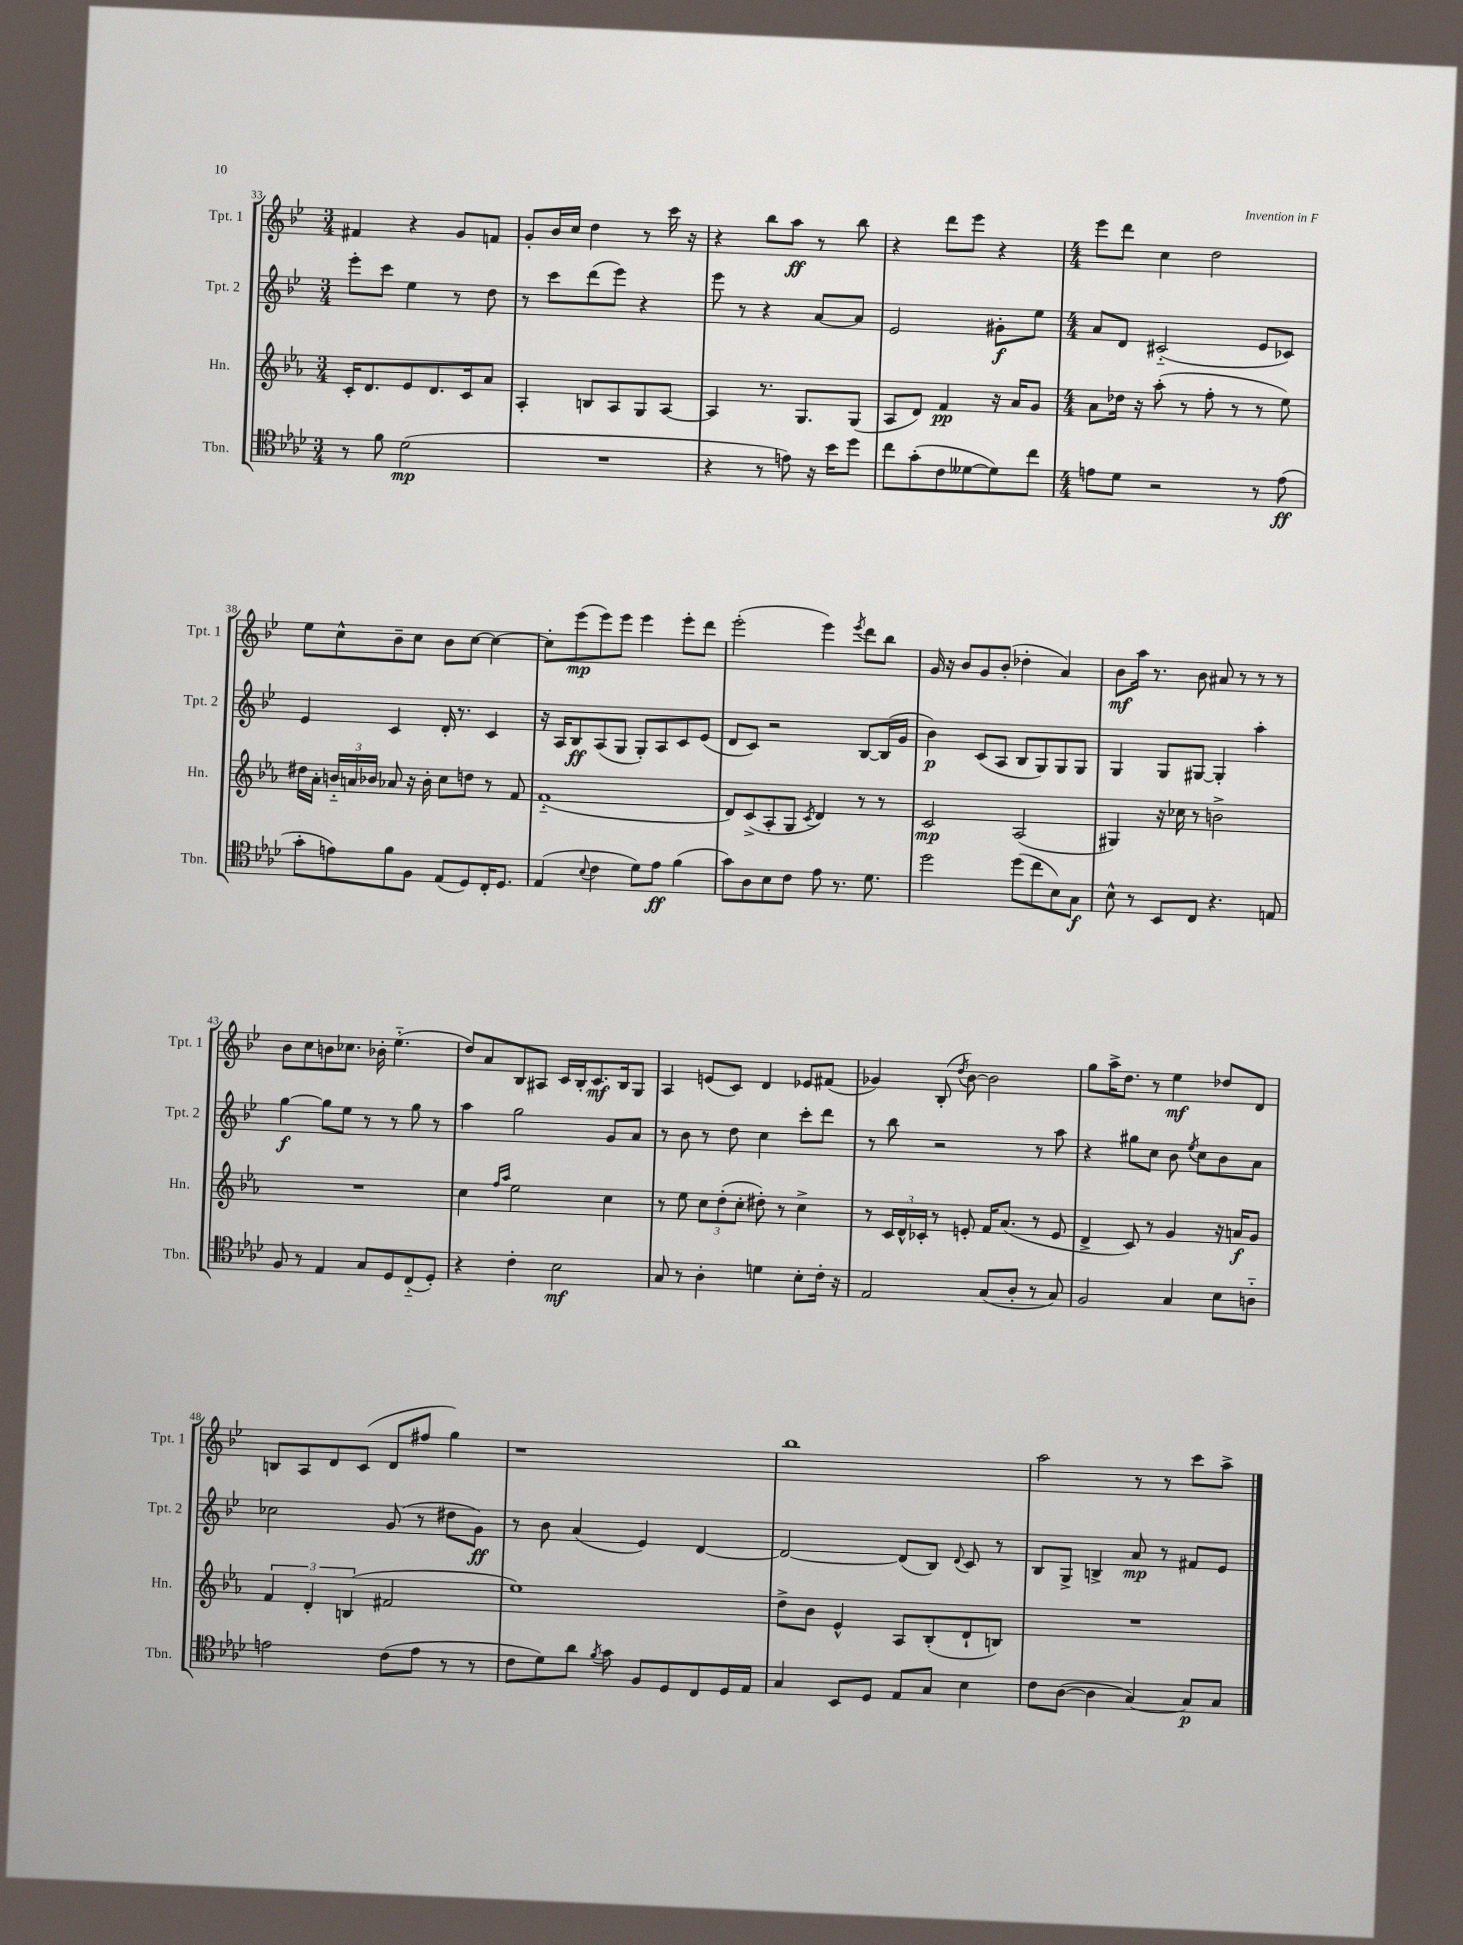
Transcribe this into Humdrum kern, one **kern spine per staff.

**kern	**kern	**kern	**kern
*staff4	*staff3	*staff2	*staff1
*clefC4	*clefG2	*clefG2	*clefG2
*k[b-e-a-d-]	*k[b-e-a-]	*k[b-e-]	*k[b-e-]
*M3/4	*M3/4	*M3/4	*M3/4
8r	16c'/LK	8eee-'\L	4f#/
.	8.d/	.	.
8f\	.	8ccc\J	.
(2d-\	8e-/	4ee-\	4r
.	8.d/	.	.
.	.	8r	8g/L
.	16c/k	.	.
.	8a-/J	8dd\	8f/J
=	=	=	=
2.r	4A-'/	8r	8g'/L
.	.	8ccc\L	16b-/L
.	.	.	16cc/JJ
.	8B/L	(8ddd\	4dd\
.	8A-/	8eee-\J)	.
.	8G/	4r	8r
.	[8A-/J	.	16ccc\
.	.	.	16r
=	=	=	=
4r	4A-/]	8eee-\	4r
.	.	8r	.
8r	8.r	4r	8bb-\L
8e\)	.	.	8aa\J
.	8.G/L	.	.
16r	.	[8a/L	8r
16b-\LK	.	.	.
8dd-\J	(8G/J	8a/]J	8bb-\
=	=	=	=
8cc\L	8A-/L	2e-/	4r
(8g'\	8d/J)	.	.
8c\	4f/	.	8ddd\L
[8d--\	.	.	8eee-\J
8d--\])	16r	8g#'\L	4r
.	16a-/LK	.	.
8cc\J	8g/J	8ee-\J	.
=	=	=	=
*M4/4	*M4/4	*M4/4	*M4/4
8e\L	8a-\L	8a/L	8eee-\L
8d-\J	16dd-\Jk	8d/J	8ddd\J
.	16r	.	.
2r	(8aa-'\	(2c#'~/	4cc\
.	8r	.	.
.	8ff'\	.	2dd\
.	8r	.	.
8r	8r	8e-/L	.
(8e\	8ee-\)	8c-/J)	.
=	=	=	=
8g'\L	16dd#\LL	4e-/	8ee-\L
.	16a-'\JJ	.	.
8e\)	24b'~/LL	.	8cc^^\
.	24a/	.	.
.	24b-/JJ	.	.
8f\	8a-/	4c/	8b-~\
8F\J	16r	.	8cc\J
.	16b-'\	.	.
(8E-/L	8cc\L	16d'/	8b-\L
.	.	8.r	.
8D-/)	8dd\J	.	[8cc\J
16C'/K	8r	4c/	4cc\_
8.D-/J	.	.	.
.	8f/	.	.
=	=	=	=
(4E-/	(1f'~	16r	8cc'\]L
.	.	16A/LK	.
.	.	8B-/	(8eee-\
8qqB-/	.	.	.
4c\	.	(8A/	8eee-\)
.	.	8G/J	8eee-\J
8d-\L)	.	8G'/L)	4eee-\
8e-\J	.	8A/	.
(4f\	.	8c/	8eee-'\L
.	.	(8e-/J	8ddd\J
=	=	=	=
8g\L)	8d/L)	8d/L	(2eee-'\
8A-\	(8c^/	8c/J)	.
8B-\	8A-'/	2r	.
8c\J	8G/J	.	.
.	8qc/	.	.
8e-\	4d/)	.	4eee-\)
8.r	.	.	.
.	.	.	8qeee-/
.	8r	[8B-/L	8ddd\L
8.d-\	.	.	.
.	8r	(16B-/]L	8bb-\J
.	.	16g/JJ	.
=	=	=	=
2dd-\	2c/	4b-\)	16g/
.	.	.	16r
.	.	.	8b-/L
.	.	(8c/L	8g/
.	.	8A/J	(8b-'/J
(8dd-\L	(2A-/	8B-/L	4dd-'\
8cc\	.	8G/)	.
8B-\)	.	8G/	4a/)
8G\J	.	8G/J	.
=	=	=	=
8B-^^\	4G#/)	4G/	8b-\L
8r	.	.	16aa\Jk
.	.	.	8.r
8BB-/L	16r	8G/L	.
.	16cc-\	.	.
8C/J	8r	[8G#/J	8b-\
4.r	2b^\	4G#'/]	8a#/
.	.	.	8r
.	.	4aa'\	8r
8E/	.	.	8r
=	=	=	=
8F/	1r	[4gg\	8b-\L
8r	.	.	8cc\
4E-/	.	8gg\]L	8b\
.	.	8ee-\J	8.cc-\J
8G/L	.	8r	.
.	.	.	16b-'\
8D-/	.	8r	(4.ee-'~\
(8C'~/	.	8gg\	.
8D-'/J)	.	8r	.
=	=	=	=
4r	4cc\	4aa\	8dd/L)
.	.	.	8a/
.	16qqff/LL	.	.
.	16qqaa-/JJ	.	.
4c'\	2ee-\	2gg\	8B-/
.	.	.	8A#/J
2B-\	.	.	16c/LL
.	.	.	16B-'/J
.	.	.	8.c/
.	4cc\	8g/L	.
.	.	.	16B-/k
.	.	8a/J	8G/J
=	=	=	=
8G/	8r	8r	4A/
8r	8ee-\	8b-\	.
4A-'\	12cc\L	8r	(8e/L
.	(12dd'\	.	.
.	.	8dd\	8c/J)
.	12cc'\J	.	.
4d\	8dd#'\)	4cc\	4d/
.	8r	.	.
8B-'\L	4cc^\	8ccc'\L	8e-/L
16c'\Jk	.	8ddd\J	(8f#/J
16r	.	.	.
=	=	=	=
2E-/	8r	8r	4g-/)
.	24c/LL	8bb-\	.
.	24d^^/	.	.
.	24c-'/JJ	.	.
.	8r	2r	(8B-'/
.	.	.	8qdd/
.	8e'/	.	[8b-\)
(8G/L	16f/LK	.	2b-\]
.	(8.a-/J	.	.
8A-'/J	.	.	.
8r	8r	8r	.
8G/)	8e/	8aa\	.
=	=	=	=
2F/	4d^/	4r	8gg\L
.	.	.	16aa^\K
.	.	.	8.dd\J
.	8c/)	8gg#\L	.
.	8r	8cc\J	8r
4G/	4g/	8b-\	4ee-\
.	.	8qee-/	.
.	.	8cc\L	.
8B-\L	16r	8b-\	8dd-/L
.	16a/LK	.	.
8A'~\J	8g/J	8a\J	8d/J
=	=	=	=
2e\	6f/	2cc-\	8B/L
.	.	.	8A/
.	6d'/	.	.
.	.	.	8d/
.	(6B/	.	.
.	.	.	(8c/J
(8c\L	2f#/	(8g/	8d/L
8e\J	.	8r	8ff#/J
8r	.	8dd#\L	4gg\)
8r	.	8g\J)	.
=	=	=	=
8c\L	1ee-)	8r	1r
8d-\)	.	8b-\	.
8a-\J	.	(4a/	.
8qf/	.	.	.
8g\	.	.	.
8F/L	.	4e-/)	.
8D-/	.	.	.
8C/	.	[4d/	.
16D-/L	.	.	.
16E-/JJ	.	.	.
=	=	=	=
4G/	8dd^\L	2d/_	1bb-
.	8b-\J	.	.
8BB-/L	4e-^^/	.	.
8D-/J	.	.	.
8E-/L	8A-/L	(8d/]L	.
8G/J	(8B-'/	8B-/J)	.
.	.	8qqd/	.
4B-\	8d`/	8c/	.
.	8B/J)	8r	.
=	=	=	=
8c\L	1r	8B-/L	2aa\
([8A-\J	.	8G^/J	.
4A-\]	.	4B^/	.
[4G/)	.	8a/	8r
.	.	8r	8r
8G/]L	.	8f#/L	8ccc\L
8G/J	.	8e-/J	8aa^\J
==	==	==	==
*-	*-	*-	*-
